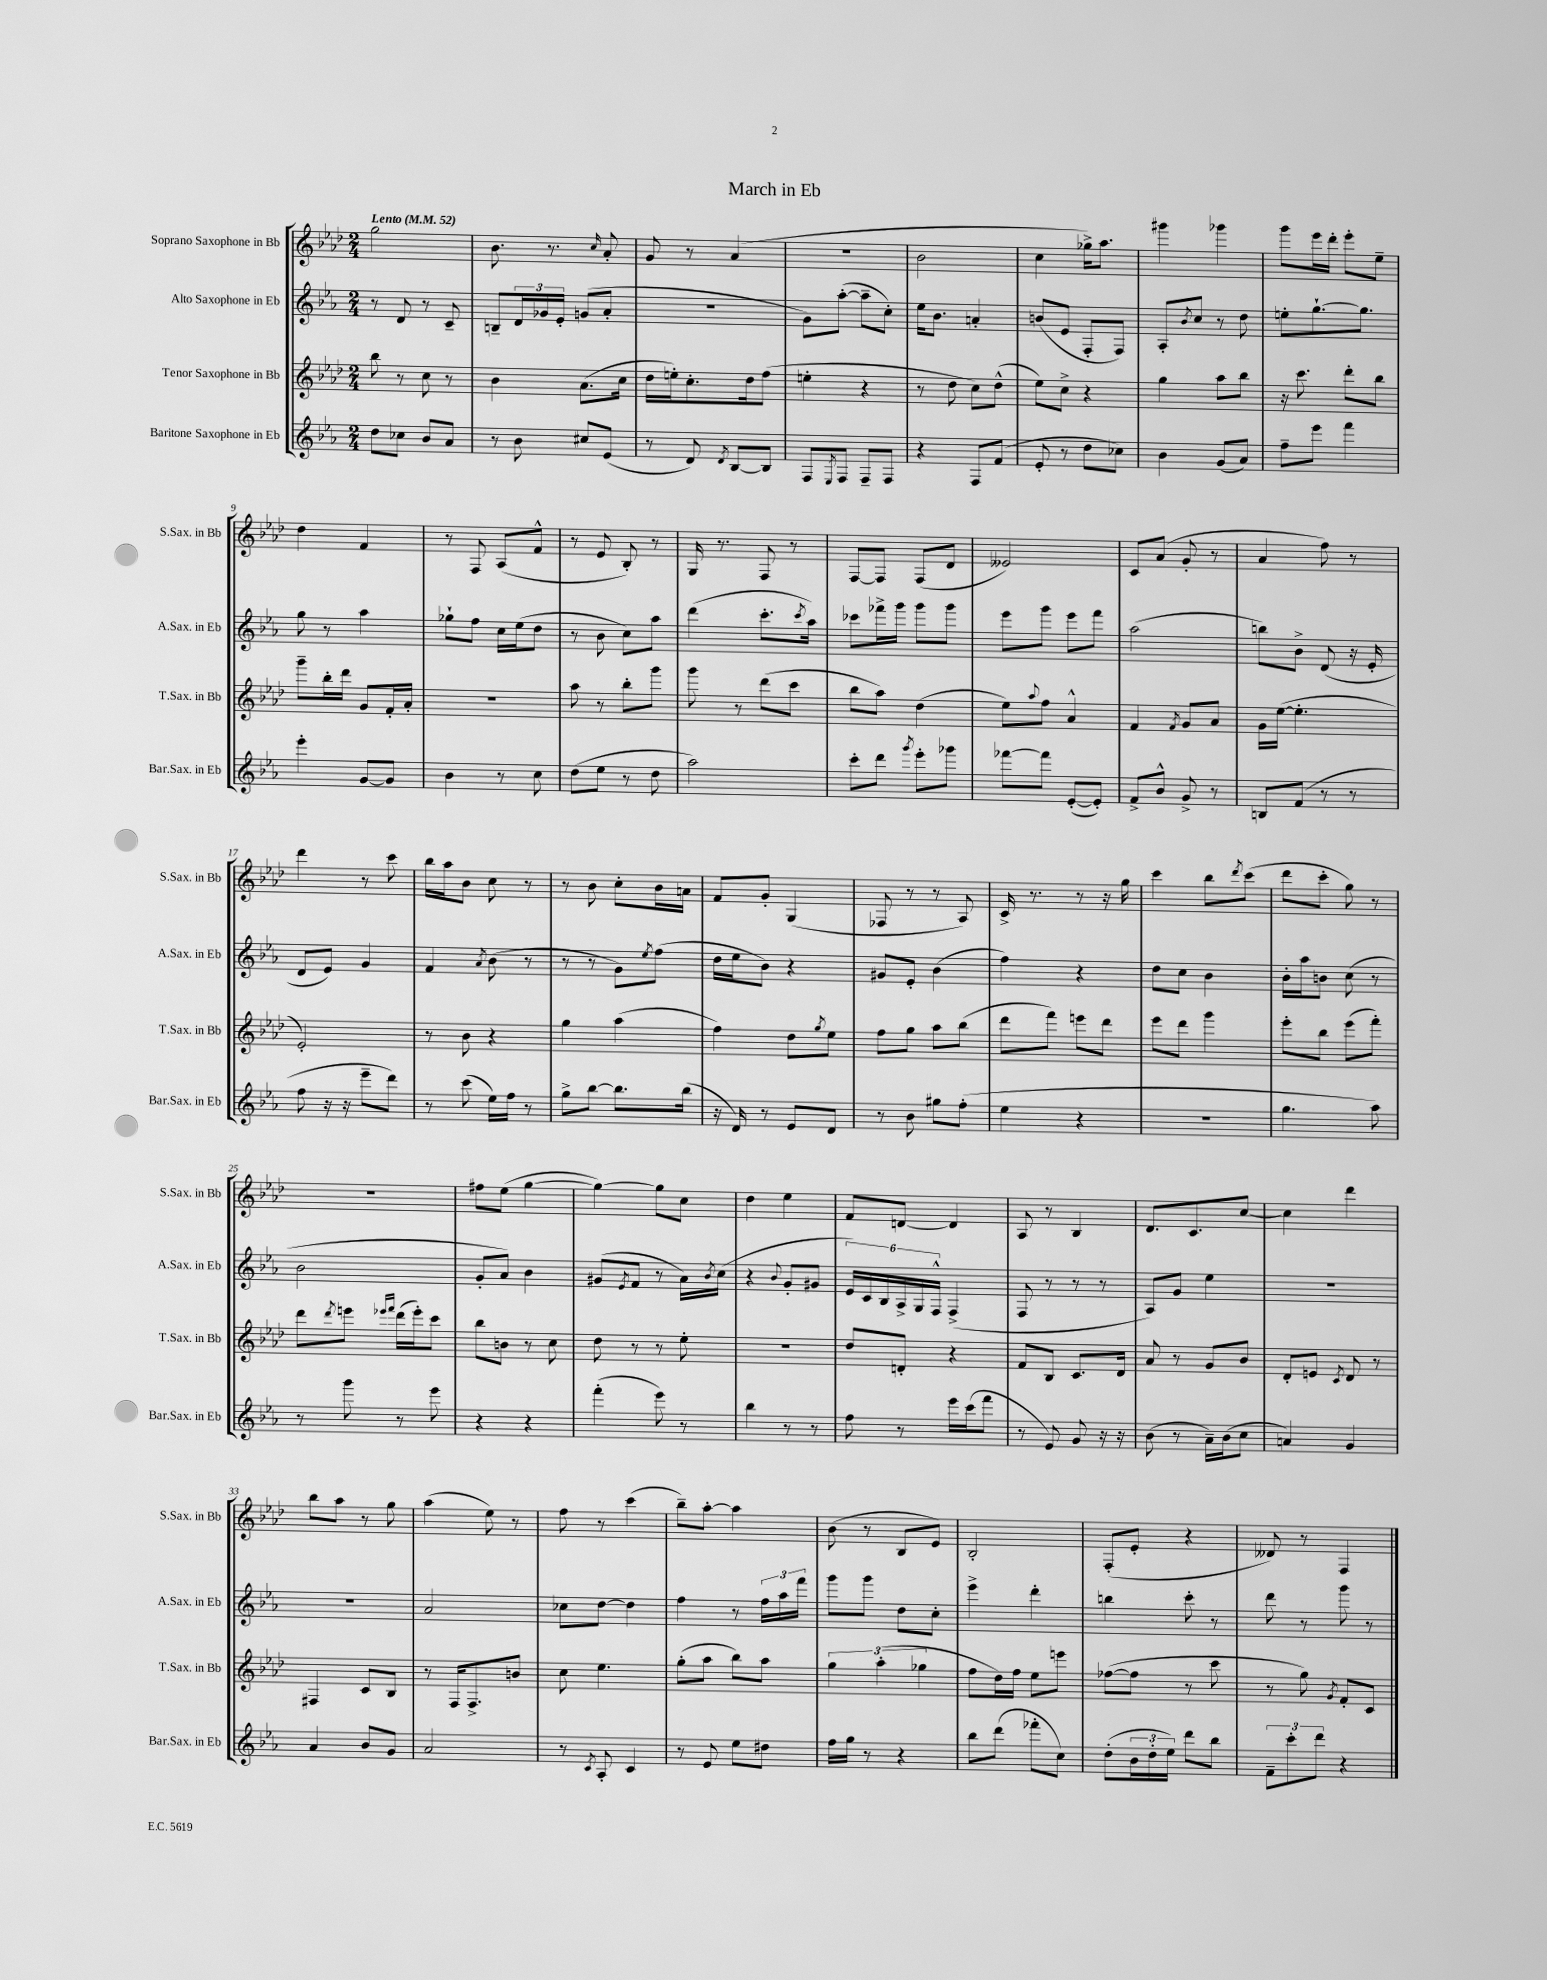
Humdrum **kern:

**kern	**kern	**kern	**kern
*part4	*part3	*part2	*part1
*staff4	*staff3	*staff2	*staff1
*I"Baritone Saxophone in Eb	*I"Tenor Saxophone in Bb	*I"Alto Saxophone in Eb	*I"Soprano Saxophone in Bb
*I'Bar.Sax. in Eb	*I'T.Sax. in Bb	*I'A.Sax. in Eb	*I'S.Sax. in Bb
*clefG2	*clefG2	*clefG2	*clefG2
*k[b-e-a-]	*k[b-e-a-d-]	*k[b-e-a-]	*k[b-e-a-d-]
*M2/4	*M2/4	*M2/4	*M2/4
*MM52	*MM52	*MM52	*MM52
=1	=1	=1	=1
!	!	!	!LO:TX:a:B:t=Lento
8dd\L	8bb-\	8r	2gg\
8cc-X\J	8r	8d/	.
8b-/L	8cc\	8r	.
8a-/J	8r	8c~/	.
=2	=2	=2	=2
8r	4b-\	8Bn~/L	8.b-\
8b-\	.	24d/L	.
.	.	24g-X/	.
.	.	.	8.r
.	.	24e-'/JJ	.
8cc#X/L	(8.a-\L	(8gn/L	.
.	.	.	16qqcc/
(8e-/J	.	8a-'/J	8a-'/
.	16cc\Jk	.	.
=3	=3	=3	=3
8r	16dd-\LL	2r	8g/
.	16een'\J)	.	.
8d/)	8.cc'\	.	8r
8qd/	.	.	.
[8B-/L	.	.	(4a-/
.	16dd-\k	.	.
8B-/J]	(8ff\J	.	.
=4	=4	=4	=4
8F/L	4een'\	8g\L)	2r
8qE-/	.	.	.
8F/J	.	([8aa-'\J	.
8F~/L	4r	8aa-~\L]	.
8F/J	.	8cc'\J)	.
=5	=5	=5	=5
4r	8r	16ee-\KL	2b-\
.	.	8.b-\J	.
.	8dd-\	.	.
8F/L	8cc\L)	4an'/	.
(8f/J	(8dd-^^\J	.	.
=6	=6	=6	=6
8e-'/	8ee-\L)	(8bn/L	4cc\
8r	8cc^\J	8e-/J	.
8dd\L	4r	8F'/L	16gg-X^\KL)
.	.	.	8.aa-\J
8cc-X\J)	.	8F/J)	.
=7	=7	=7	=7
4b-\	4gg\	8A-'/L	4ggg#X\
.	.	8qb-/	.
.	.	8cc/J	.
(8g/L	8aa-\L	8r	4ggg-X\
8a-/J)	8bb-\J	8dd\	.
=8	=8	=8	=8
8ff~\L	16r	8een'\L	8ggg\L
.	8.ccc\	.	.
8eee-\J	.	[8.gg`\	16eee-\L
.	.	.	16ddd-'\JJ
4fff\	8ddd-'\L	.	8eee-'\L
.	.	8.gg\J]	.
.	8bb-\J	.	8ee-~\J
!!LO:LB:g=z
=9	=9	=9	=9
4eee-'\	8ggg~\L	8gg\	4dd-\
.	16bb-'\L	8r	.
.	16ddd-\JJ	.	.
[8g/L	8g/L	4aa-\	4f/
8g/J]	16f'/L	.	.
.	16a-'/JJ	.	.
=10	=10	=10	=10
4b-\	2r	8gg-X`\L	8r
.	.	8ff\J	8F/
8r	.	16cc\LL	(8A-/L
.	.	(16ee-\J	.
8cc\	.	8dd\J	8f^^/J
=11	=11	=11	=11
(8dd\L	8aa-\	8r	8r
8ee-\J	8r	8b-\	8e-/
8r	8bb-'\L	8cc\L)	8B-'/)
8dd\	8ggg\J	8aa-\J	8r
=12	=12	=12	=12
2aa-\)	8ggg\	(4ddd\	16G/
.	.	.	8.r
.	8r	.	.
.	(8ddd-\L	8.ccc'\L	8F/
.	8ccc\J	.	8r
.	.	8qccc/	.
.	.	16aa-\Jk)	.
=13	=13	=13	=13
8ccc'\L	8bb-\L	8ccc-X\L	[8F/L
8ddd\J	8aa-\J)	16fff-X^\L	8F/J]
.	.	16ggg\JJ	.
8qggg/	.	.	.
8eee-'\L	(4dd-\	8ggg\L	(8F/L
8ggg-X\J	.	8ggg\J	8d-/J
=14	=14	=14	=14
[8fff-X\L	8ee-\L)	8eee-\L	2e--X/)
.	8qqaa-/	.	.
8fff-\J]	8ff\J	8ggg\J	.
([8e-'/L	4a-^^/	8eee-\L	.
8e-'/J])	.	8fff\J	.
=15	=15	=15	=15
8f^/L	4f/	(2aa-\	8c/L
8b-^^/J	.	.	(8a-/J
.	8qf/	.	.
8g^/	8g/L	.	8g'/
8r	8a-/J	.	8r
=16	=16	=16	=16
8Bn/L	16g\LL	8bbn\L)	4a-/
.	([16ee-\JJ	.	.
(8f/J	4.ee-'\]	8b-^\J	.
8r	.	(8d/	8ff\)
8r	.	16r	8r
.	.	16e-'/	.
!!LO:LB:g=z
=17	=17	=17	=17
8ff\	2e-'/)	8d/L	4ddd-\
16r	.	8e-/J)	.
16r	.	.	.
8eee-~\L	.	4g/	8r
8ddd\J)	.	.	8ccc\
=18	=18	=18	=18
8r	8r	4f/	16bb-\LL
.	.	.	16aa-\J
(8ccc\	8b-\	.	8b-\J
.	.	8qa-/	.
16ee-\LL)	4r	(8b-\	8cc\
16ff\JJ	.	.	.
8r	.	8r	8r
=19	=19	=19	=19
8gg^\L	4gg\	8r	8r
[8bb-\J	.	8r	8b-\
8.bb-\L]	(4aa-\	8g\L)	8cc'\L
.	.	8qee-/	.
.	.	(8ff\J	16b-\L
(16bb-\Jk	.	.	16an\JJ
=20	=20	=20	=20
16r	4ff\)	16dd\LL	8f/L
16d/)	.	16ee-\J	.
8r	.	8b-\J)	8g'/J
8e-/L	8dd-\L	4r	(4G/
.	8qgg/	.	.
8d/J	8ee-\J	.	.
=21	=21	=21	=21
8r	8ff\L	8g#X/L	8F-X/
8b-\	8gg\J	8e-'/J	8r
8gg#X\L	8aa-\L	(4b-\	8r
(8ff'\J	(8bb-\J	.	8A-/)
=22	=22	=22	=22
4ee-\	8ddd-\L	4ff\)	16c^/
.	.	.	8.r
.	8fff\J)	.	.
4r	8eeen\L	4r	8r
.	8ddd-\J	.	16r
.	.	.	16gg\
=23	=23	=23	=23
2r	8eee-\L	8dd\L	4ccc\
.	8ddd-\J	8cc\J	.
.	4ggg\	4b-\	8bb-\L
.	.	.	8qddd-/
.	.	.	(8ccc\J
=24	=24	=24	=24
4.gg\	8eee-'\L	16b-'\LL	8ddd-\L
.	.	16aa-\J	.
.	8bb-\J	8bn\J	8ccc'\J
.	(8eee-\L	(8cc\	8gg\)
8aa-\)	8fff'\J)	8r	8r
!!LO:LB:g=z
=25	=25	=25	=25
8r	8ddd-\L	2b-\	2r
.	8qddd-/	.	.
8ggg\	8eeen\J	.	.
.	16qqeee-X/LL	.	.
.	16qqfff/JJ	.	.
8r	(16ddd-\LL	.	.
.	16eee-'\J)	.	.
8eee-\	8ccc\J	.	.
=26	=26	=26	=26
4r	8bb-\L	8g'/L	8ff#X\L
.	8bn\J	8a-/J)	(8ee-\J
4r	8r	4b-\	[4gg\
.	8cc\	.	.
=27	=27	=27	=27
(4fff'\	8dd-\	(8g#X/L	4gg\_)
.	.	8qe-/	.
.	8r	8f/J	.
8eee-\)	8r	8r	8gg\L]
8r	8ee-'\	16a-\LL)	8cc\J
.	.	8qb-/	.
.	.	(16cc\JJ	.
=28	=28	=28	=28
4bb-\	2r	4r	4dd-\
.	.	8qqb-/	.
8r	.	8g'/L	4ee-\
8r	.	8g#X/J	.
=29	=29	=29	=29
8ff\	8dd-/L	24e-/LL)	8f/L
.	.	24c/	.
.	.	24B-/	.
8r	8dn'/J	24A-^/	[8dn/J
.	.	24G/	.
.	.	24F^^/JJ	.
16eee-\LL	4r	(4F^/	4d/]
(16ccc\J	.	.	.
8fff\J	.	.	.
=30	=30	=30	=30
8r	8f/L	8F/	8A-/
8e-/)	8B-/J	8r	8r
8g/	8.c/L	8r	4B-/
16r	.	8r	.
16r	16d-/Jk	.	.
=31	=31	=31	=31
(8b-\	8a-/	8A-/L)	8.d-/L
8r	8r	8g/J	.
.	.	.	8.c/
16a-~\LL)	8g/L	4ee-\	.
(16b-\J	.	.	.
8cc\J	8b-/J	.	[8cc/J
=32	=32	=32	=32
4an/)	8d-'/L	2r	4cc\]
.	8en/J	.	.
.	8qc/	.	.
4g/	8d-/	.	4ddd-\
.	8r	.	.
!!LO:LB:g=z
=33	=33	=33	=33
4a-/	4F#X/	2r	8bb-\L
.	.	.	8aa-\J
8b-/L	8c/L	.	8r
8g/J	8B-/J	.	8gg\
=34	=34	=34	=34
2a-/	8r	2a-/	(4aa-\
.	16F/KL	.	.
.	8.F^/	.	.
.	.	.	8ee-\)
.	8bn/J	.	8r
=35	=35	=35	=35
8r	8cc\	8cc-X\L	8ff\
8qc/	.	.	.
8A-'/	4.ee-\	[8dd\J	8r
4c/	.	4dd\]	(4ccc\
=36	=36	=36	=36
8r	(8gg'\L	4ff\	8bb-~\L)
8e-/	8aa-\J	.	[8aa-'\J
8ee-\L	8bb-\L)	8r	4aa-\]
8dd#X\J	8aa-\J	24ff\LL	.
.	.	24aa-\	.
.	.	24fff\JJ	.
=37	=37	=37	=37
16ff\LL	6gg\	8ggg\L	(8b-\
16gg\JJ	.	.	.
8r	.	8ggg\J	8r
.	(6aa-'\	.	.
4r	.	8dd\L	8B-/L
.	6gg-X\	.	.
.	.	8cc'\J	8e-/J)
=38	=38	=38	=38
8bb-\L	8ff\L	4eee-^\	2B-'/
(8ddd\J	16dd-\L)	.	.
.	16ff\JJ	.	.
8fff-X'\L	8ee-\L	4ddd'\	.
8cc\J)	8eeen\J	.	.
=39	=39	=39	=39
(8dd'\L	([8ff-X\L	4bbn\	(8F'/L
24b-\L	8ff-\J]	.	8e-'/J
24dd'\	.	.	.
24ee-\JJ)	.	.	.
8ddd\L	8r	8ccc'\	4r
8bb-\J	8ccc\	8r	.
=40	=40	=40	=40
12f~\L	8r	8ddd\	8d--X/)
12ccc'\	.	.	.
.	8gg\)	8r	8r
12ddd\J	.	.	.
.	8qg/	.	.
4r	8f'/L	8ggg\	4F/
.	8c/J	8r	.
==	==	==	==
*-	*-	*-	*-
